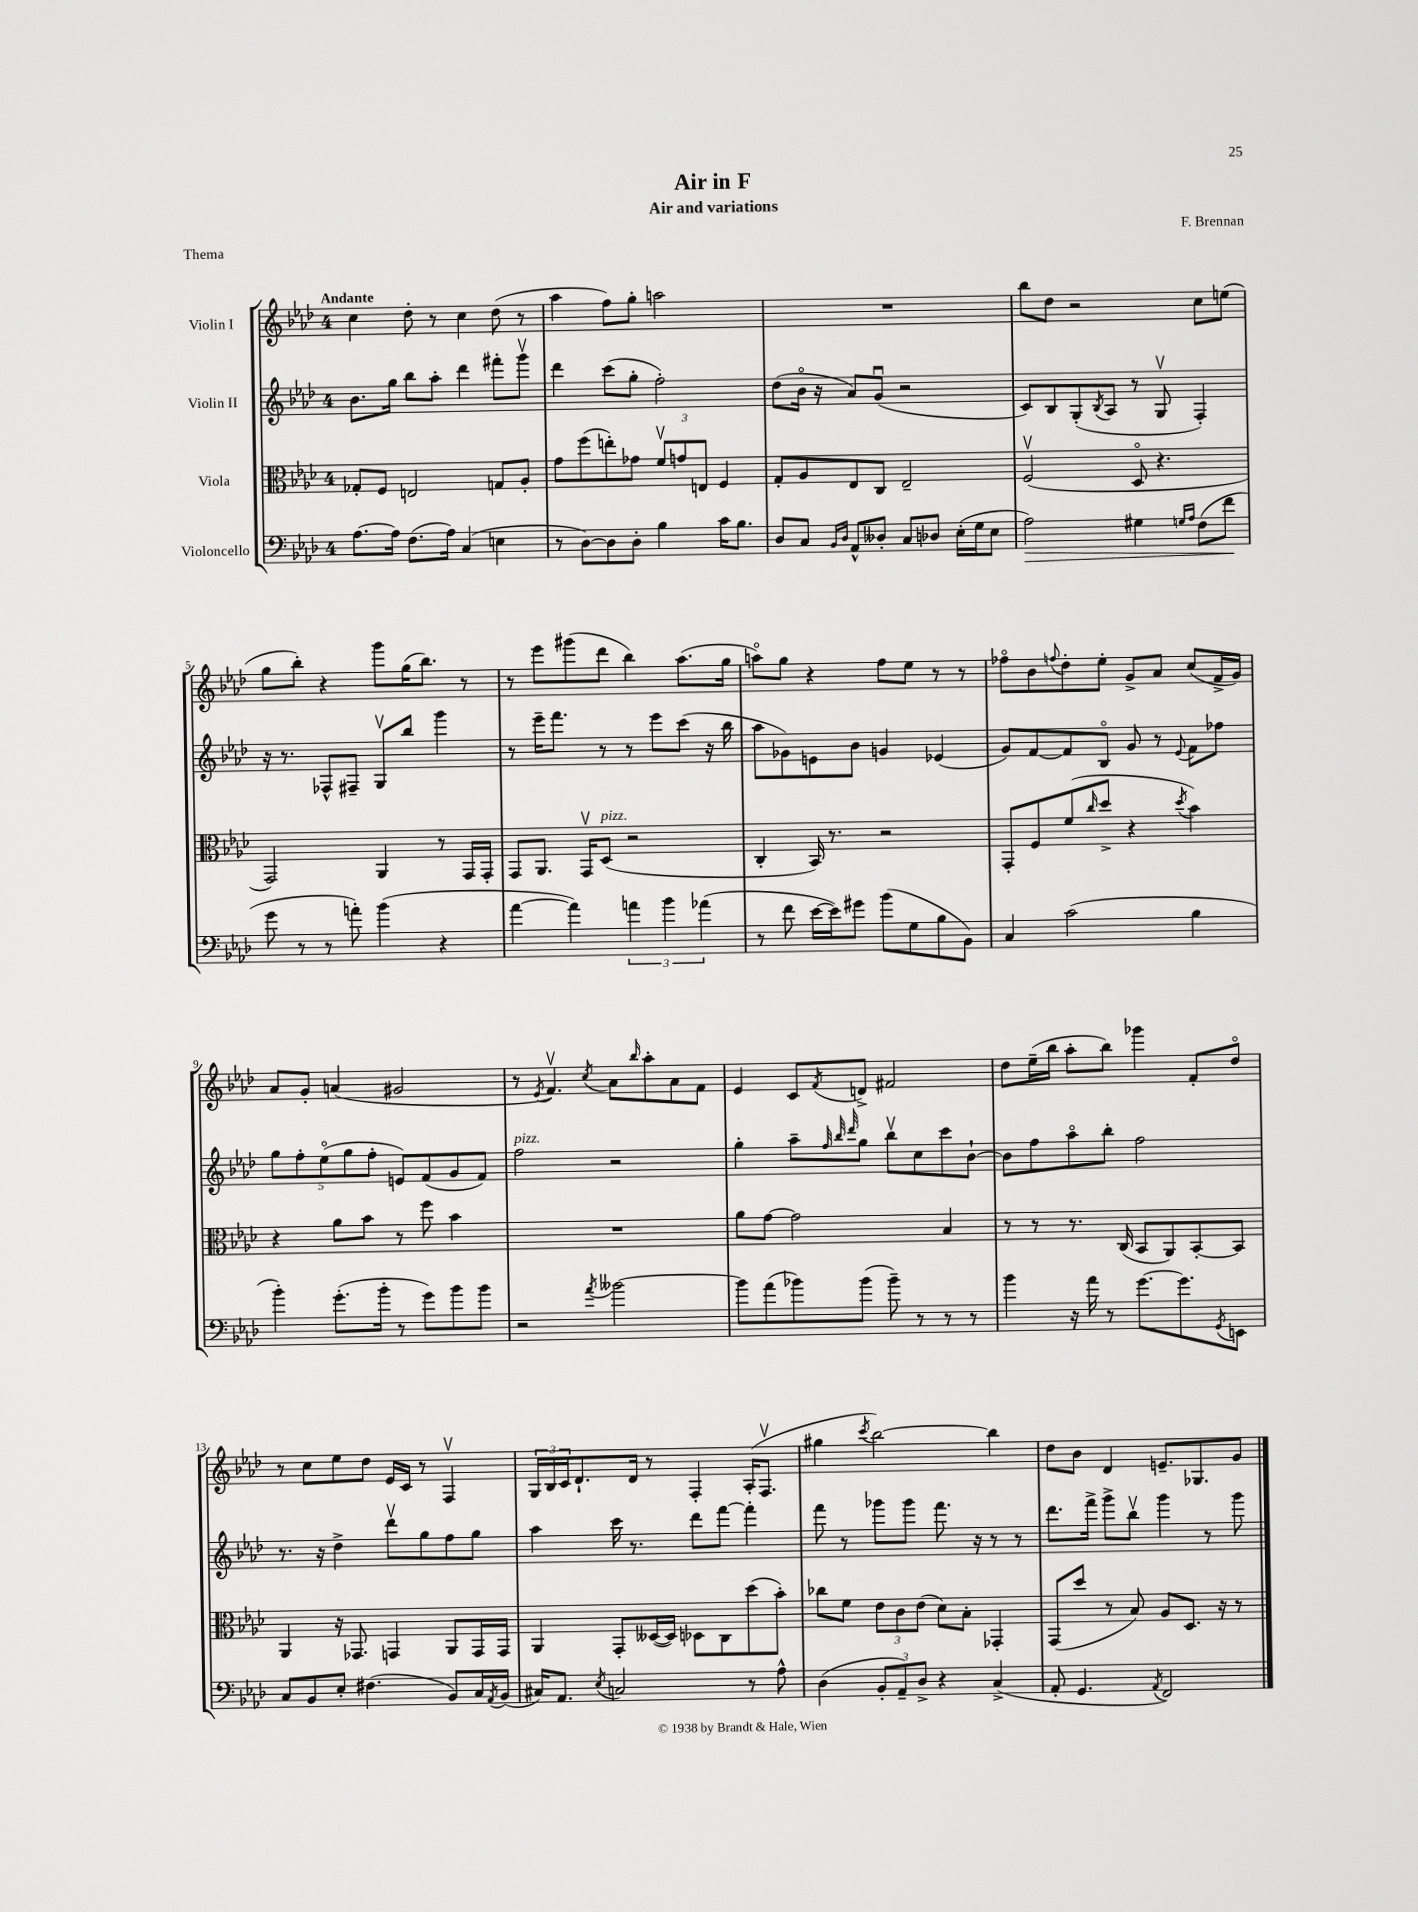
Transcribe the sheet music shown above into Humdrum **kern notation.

**kern	**dynam	**kern	**kern	**kern
*part4	*part4	*part3	*part2	*part1
*staff4	*staff4	*staff3	*staff2	*staff1
*I"Violoncello	*	*I"Viola	*I"Violin II	*I"Violin I
*clefF4	*	*clefC3	*clefG2	*clefG2
*k[b-e-a-d-]	*	*k[b-e-a-d-]	*k[b-e-a-d-]	*k[b-e-a-d-]
*M4/4	*	*M4/4	*M4/4	*M4/4
=1	=1	=1	=1	=1
!	!	!	!	!LO:TX:a:B:t=Andante
[8.A-\L	.	8G-X'/L	8.b-\L	4cc\
.	.	8F/J	.	.
16A-\Jk]	.	.	16gg\Jk	.
(8.F\L	.	2En/	8bb-\L	8dd-'\
.	.	.	8aa-'\J	8r
16A-\Jk)	.	.	.	.
(4C/	.	.	4ddd-\	4cc\
4En\	.	8Gn/L	8fff#X'\L	(8dd-\
.	.	8A-'/J	8gggv\J	8r
=2	=2	=2	=2	=2
8r	.	8g\L	4ddd-\	4aa-\
[8D-\L)	.	(8ff\	.	.
8D-\]	.	8een'\)	(8ccc\L	8ff\L)
8D-'\J	.	8g-X\J	8gg'\J	8gg'\J
4B-\	.	12fv/L	2ff'\)	2aan\
.	.	12gn/	.	.
.	.	12En/J	.	.
16c\KL	.	4F/	.	.
8.B-\J	.	.	.	.
=3	=3	=3	=3	=3
8D-/L	.	8G'/L	(8dd-\L	1r
8C/J	.	8A-/	16b-\Jk	.
.	.	.	16r	.
16qqBB-/LL	.	.	.	.
16qqD-/JJ	.	.	.	.
8AA-^^/L	.	8E-/	8a-/L)	.
8D--X'/J	.	8C/J	(8gu/J	.
8C/L	.	2E-~/	2r	.
8D-X/J	.	.	.	.
(16E-'\LL	.	.	.	.
16G\J	.	.	.	.
8E-\J	.	.	.	.
=4	=4	=4	=4	=4
!	!LO:HP:b	!	!	!
2A-\)	>	(2Fv/	8c/L)	8bb-\L
.	.	.	8B-/	8dd-\J
.	.	.	(8G'/	2r
.	.	.	8qB-/	.
.	.	.	8A-/J	.
4G#X\	.	8D-/	8r	.
.	.	4.r	8Gv/	.
16qqGn/LL	.	.	.	.
16qqA-/JJ	.	.	.	.
(8F\L	.	.	4F'/)	8cc\L
8f\J	.	.	.	(8een\J
.	]	.	.	.
!!LO:LB:g=z
=5	=5	=5	=5	=5
8g\	.	2GG/)	16r	8gg\L
.	.	.	8.r	.
8r	.	.	.	8bb-'\J)
8r	.	.	8F-X^^/L	4r
8an'\)	.	.	8F#X~/J	.
(4b-\	.	4AA-/	8Gv/L	8ggg\L
.	.	.	8bb-/J	(16gg\K
.	.	.	.	8.bb-\J)
4r	.	8r	4ggg\	.
.	.	16GG/LL	.	8r
.	.	16GG'/JJ	.	.
=6	=6	=6	=6	=6
[4a-\	.	8GG/L	8r	8r
.	.	8.AA-/J	16eee-~\KL	8eee-\L
.	.	.	8.fff\J	.
4a-\])	.	.	.	(8ggg#X\
.	.	16GGv/KL	.	.
!	!	!LO:TX:a:i:t=pizz.	!	!
.	.	(8D-/J	8r	8ddd-\J
6an\	.	2r	8r	4bb-\)
.	.	.	8eee-\L	.
6b-\	.	.	.	.
.	.	.	(8ccc\J	(8.aa-\L
(6a-X\	.	.	.	.
.	.	.	16r	.
.	.	.	16bb-\	16gg\Jk
=7	=7	=7	=7	=7
8r	.	4C'/	8aa-\L	8aan\L)
8f\	.	.	8g-X\)	8gg\J
[16e-\LL	.	16BB-/)	8en\	4r
16e-\J])	.	8.r	.	.
8g#X\J	.	.	8b-\J	.
(8b-\L	.	2r	4gn/	8ff\L
8G\	.	.	.	8ee-\J
8B-\	.	.	(4e-X/	8r
8BB-\J)	.	.	.	8r
=8	=8	=8	=8	=8
4C/	.	8GG'/L	8g/L)	8ff-X\L
.	.	8F/	[8f/	8b-\
.	.	.	.	8qqffn/
(2c\	.	(8f/	8f/]	8dd-'\
.	.	16qqcc/	.	.
.	.	8dd-^/J	8B-/J	8ee-'\J
.	.	4r	8g/	8g^/L
.	.	.	8r	8a-/J
.	.	8qdd-/	8qqe-/	.
4B-\	.	4b-\)	8f\L	(8cc/L
.	.	.	8ff-X\J	16f^/L
.	.	.	.	16g/JJ)
!!LO:LB:g=z
=9	=9	=9	=9	=9
4b-'\)	.	4r	10gg\L	8a-/L
.	.	.	10ff'\	.
.	.	.	.	8g'/J
.	.	.	(10ee-\	.
(8.g'\L	.	8a-\L	.	(4an/
.	.	.	10gg\	.
.	.	8b-\J	.	.
.	.	.	10ff'\J	.
16b-'\Jk	.	.	.	.
8r	.	8r	8en/L)	2g#X/
8g\L)	.	8ff\	(8f/	.
8b-\	.	4b-\	8g/	.
8b-\J	.	.	8f/J)	.
=10	=10	=10	=10	=10
!	!	!	!LO:TX:a:i:t=pizz.	!
2r	.	1r	2ff\	8r
.	.	.	.	8qe-/
.	.	.	.	4.fv/)
8qa-/	.	.	.	8qcc/
[2b--X\	.	.	2r	8a-\L
.	.	.	.	16qqbb-/
.	.	.	.	8aa-'\
.	.	.	.	8a-\
.	.	.	.	8f\J
=11	=11	=11	=11	=11
8b--\L]	.	8a-\L	4gg'\	4e-/
(8a-\	.	[8g\J	.	.
8b-X\)	.	2g\]	8aa-~\L	8c/L
.	.	.	32qqff/	.
.	.	.	32qqbb-/	.
.	.	.	32qqddd-/	8qf/
(8b-\J	.	.	8gg\J	8dn^/J
8b-~\)	.	.	8bb-v\L	2f#X/
8r	.	.	8cc\	.
8r	.	4B-/	8ccc\	.
8r	.	.	[8b-`\J	.
=12	=12	=12	=12	=12
4b-\	.	8r	8b-\L]	8dd-\L
.	.	8r	8ff\	(16ee-~\L
.	.	.	.	16bb-\JJ
16r	.	8.r	8aa-\	8aa-'\L
16a-\	.	.	.	.
8r	.	.	8bb-'\J	8bb-\J)
.	.	(16C/	.	.
[8.g\L	.	8BB-/L	2ff\	4ggg-X\
.	.	8AA-/)	.	.
8.g\]	.	.	.	.
.	.	[8BB-'/	.	8f'/L
8qGG/	.	.	.	.
8EEn\J	.	8BB-/J]	.	8dd-/J
!!LO:LB:g=z
=13	=13	=13	=13	=13
8C/L	.	4AA-/	8.r	8r
8BB-/	.	.	.	8cc\L
.	.	.	16r	.
8E-'/J	.	16r	4dd-^\	8ee-\
.	.	8.GG-X/	.	.
(4.F#X\	.	.	.	8dd-\J
.	.	4GGn/	8ddd-v\L	16e-/LL
.	.	.	.	16c/JJ
.	.	.	8gg\	8r
8BB-/L)	.	8AA-/L	8ff\	4Fv/
16C/L	.	16GG/L	8gg\J	.
8qAA-/	.	.	.	.
(16BB-/JJ	.	16GG/JJ	.	.
=14	=14	=14	=14	=14
16C#X/KL)	.	4AA-/	4aa-\	24G/LL
.	.	.	.	24B-/
8.AA-/J	.	.	.	.
.	.	.	.	24c/J
.	.	.	.	8.d-`/
8qE-/	.	.	.	.
2Cn/	.	8GG'/L	16ccc\	.
.	.	.	8.r	16d-/Jk
.	.	([16D--X/L	.	8r
.	.	16D--/JJ])	.	.
.	.	8D-X\L	8ddd-\L	4F'/
.	.	8C\	[8fff\J	.
8r	.	(8dd-\	4fff'\]	(16A-'/KL
.	.	.	.	8.Fv/J
8A-^^\	.	8b-'\J)	.	.
=15	=15	=15	=15	=15
(4D-\	.	8cc-X\L	8fff\	4gg#X\
.	.	8f\J	8r	.
.	.	.	.	8qccc/
12BB-'/L	.	12e-\L	8ggg-X\L	[2bb-\)
12AA-~/)	.	12c\	.	.
.	.	.	8ggg-\J	.
12D-^/J	.	(12e-\J	.	.
4r	.	8d-\L)	8.fff\	.
.	.	8B-'\J	.	.
.	.	.	16r	.
(4C^/	.	4GG-X'/	8r	4bb-\]
.	.	.	8r	.
=16	=16	=16	=16	=16
8AA-'/	.	(8GG/L	8.ddd-\L	8dd-\L
4.GG/	.	8dd-/J	.	8b-\J
.	.	.	16fff^\Jk	.
.	.	8r	8ggg^\L	4d-/
.	.	8B-/)	8bb-v\J	.
8qAA-/	.	.	.	.
2FF/)	.	8A-/L	4ggg\	8.en~/L
.	.	8.D-/J	.	.
.	.	.	.	8.G-X/
.	.	.	8r	.
.	.	16r	.	.
.	.	8r	8ggg\	8g/J
==	==	==	==	==
*-	*-	*-	*-	*-
